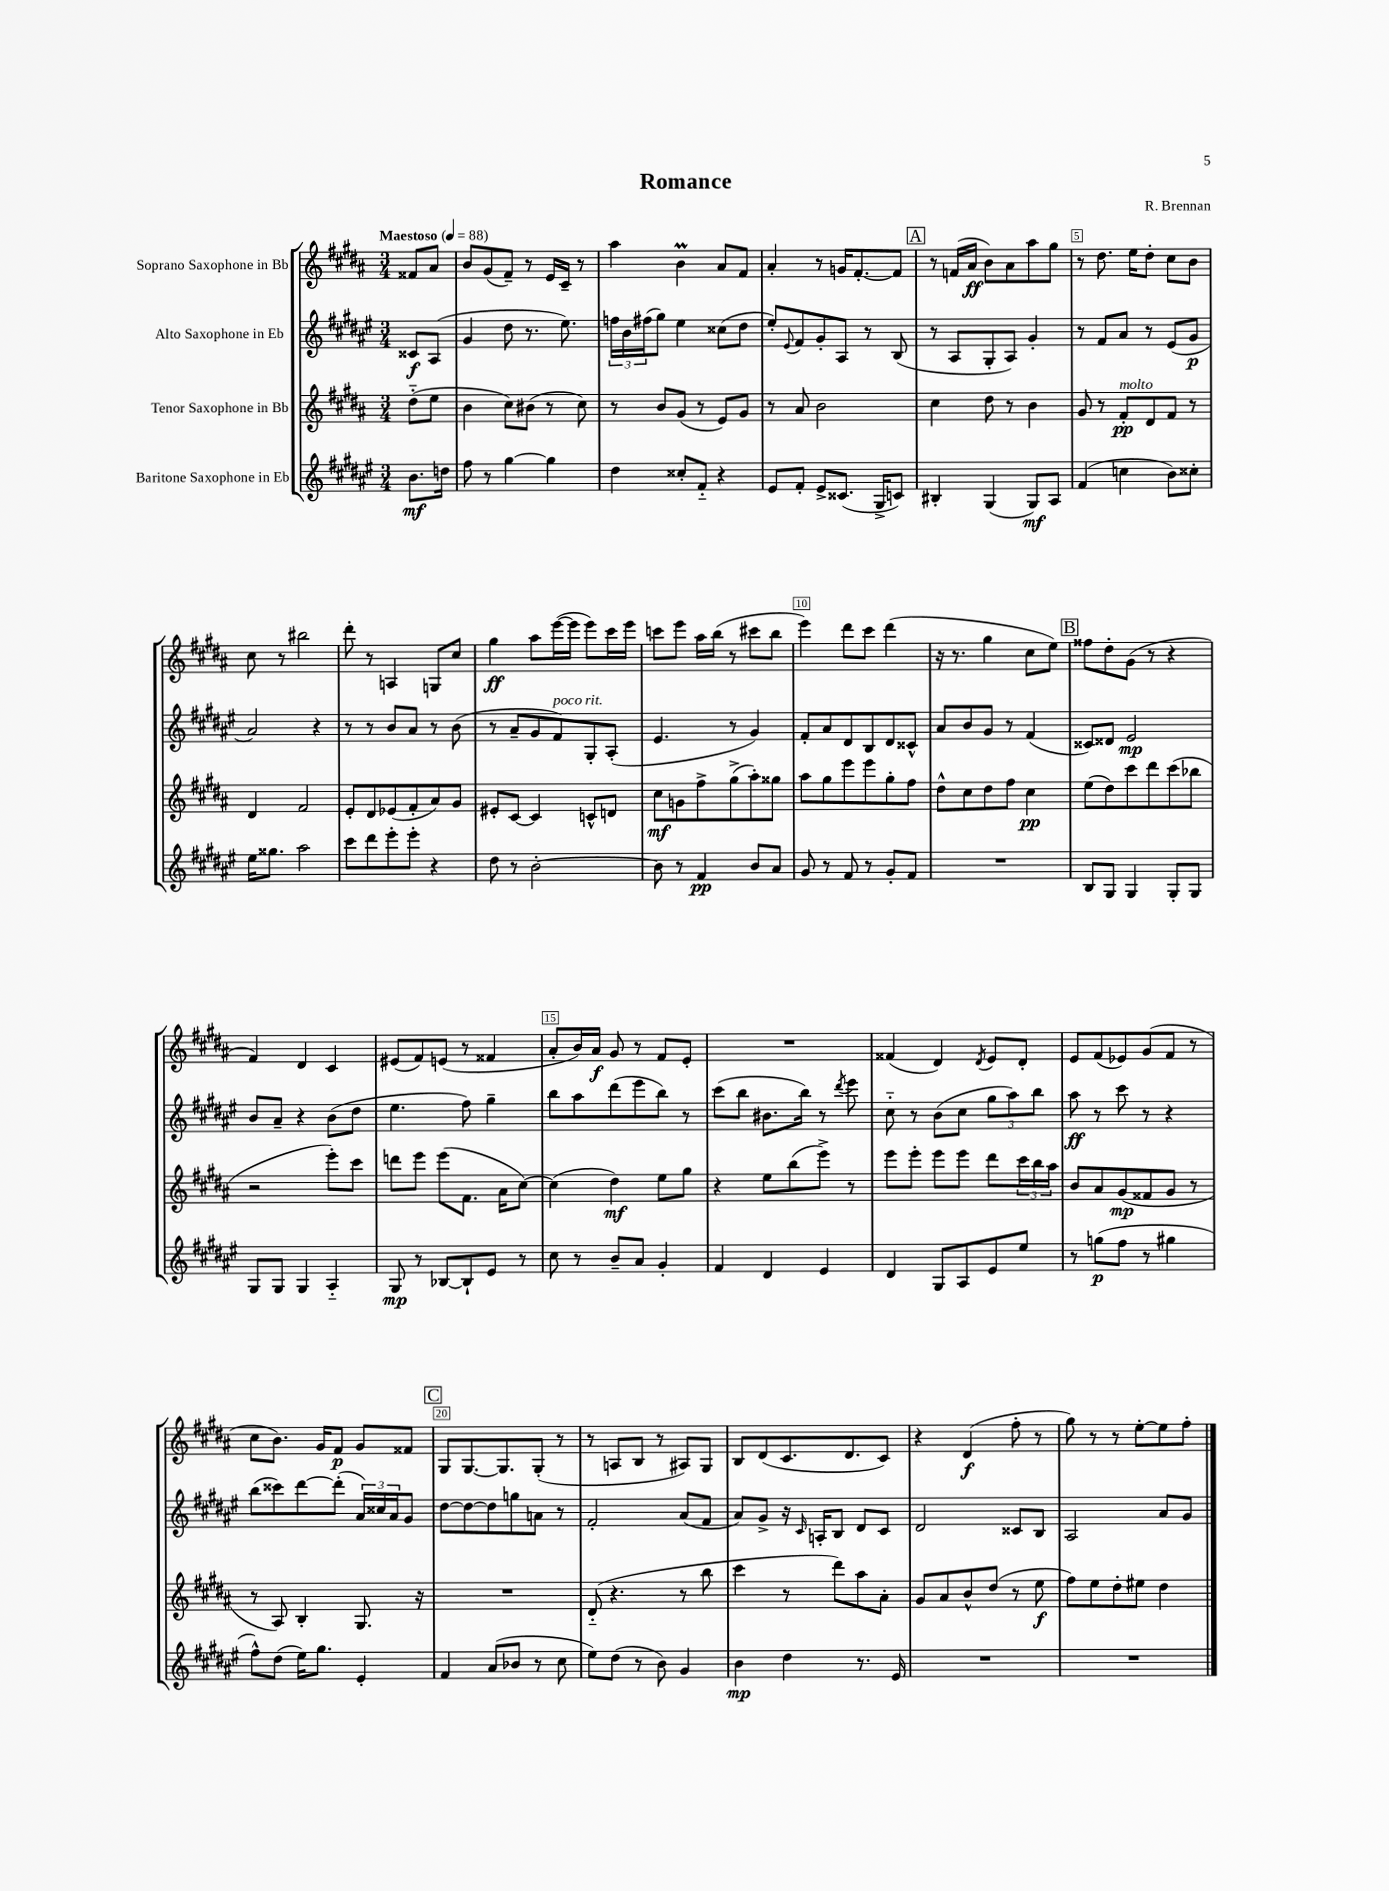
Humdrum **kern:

**kern	**kern	**kern	**kern
*staff4	*staff3	*staff2	*staff1
*clefG2	*clefG2	*clefG2	*clefG2
*k[f#c#g#d#a#e#]	*k[f#c#g#d#a#]	*k[f#c#g#d#a#e#]	*k[f#c#g#d#a#]
*M3/4	*M3/4	*M3/4	*M3/4
*MM88	*MM88	*MM88	*MM88
8.b	(8dd#'~	8c##	8f##
.	8ee	(8A#	8a#
16dd	.	.	.
=	=	=	=
8ff#	4b	4g#	8b
8r	.	.	(8g#
[4gg#	8cc#)	8dd#	8f#~)
.	(8b#	8.r	8r
4gg#]	8r	.	16e
.	.	8.ee#)	16c#~
.	8cc#)	.	8r
=	=	=	=
4dd#	8r	24ff	4aa#
.	.	24b	.
.	.	(24ff#	.
.	8b	8gg#)	.
8cc##'	(8g#	4ee#	4b
8f#'~	8r	.	.
4r	8e)	(8cc##	8a#
.	8g#	8dd#	8f#
=	=	=	=
8e#	8r	8ee#')	4a#'
.	.	8qqe#	.
8f#'	8a#	8f#	.
8e#^	2b	8g#'	8r
(8.c##	.	8A#	16g
.	.	.	[8.f#'
.	.	8r	.
16G#^	.	.	.
8c)	.	(8B	8f#]
=	=	=	=
4B#'	4cc#	8r	8r
.	.	8A#	(16f
.	.	.	16a#
(4G#	8dd#	8G#'	8b)
.	8r	8A#)	8a#
8G#)	4b	4g#'	8aa#
8A#	.	.	8gg#
=	=	=	=
(4f#	8g#	8r	8r
.	8r	8f#	8.dd#
4cc	8f#'	8a#	.
.	.	.	16ee
.	8d#	8r	8dd#'
8b)	8f#	(8e#	8cc#
8cc##'	8r	8g#	8b
=	=	=	=
16ee#	4d#	2a#)	8cc#
8.gg##	.	.	.
.	.	.	8r
2aa#	2f#	.	2bb#
.	.	4r	.
=	=	=	=
8ccc#	8e'	8r	8ddd#'
8ddd#	8d#	8r	8r
8eee#'	(8e-	8b	4A
8eee#'	8f#'	8a#	.
4r	8a#)	8r	8G
.	8g#	(8b	8cc#
=	=	=	=
8dd#	8e#'	8r	4gg#
8r	[8c#	8a#~	.
[2b'	4c#]	8g#	8aa#
.	.	8f#)	([16eee
.	.	.	16eee]
.	8c^^	8G#'	8eee)
.	8d	(8A#'	16ccc#
.	.	.	16eee
=	=	=	=
8b]	8cc#	4.e#	8ccc
8r	8g	.	8eee
4f#	8ff#^	.	16aa#
.	.	.	(16bb
.	(8gg#^	8r	8r
8b	8aa#')	4g#)	8ccc#
8a#	8gg##	.	8bb
=	=	=	=
8g#	8aa#	8f#'	4eee)
8r	8gg#	8a#	.
8f#	8eee	8d#	8ddd#
8r	8eee	8B	8ccc#
8g#'	8gg#'	8d#	(4ddd#
8f#	8ff#	8c##^^	.
=	=	=	=
2.r	8dd#^^	8a#	16r
.	.	.	8.r
.	8cc#	8b	.
.	8dd#	8g#	4gg#
.	8ff#	8r	.
.	4cc#	(4f#	8cc#
.	.	.	8ee)
=	=	=	=
8B	(8ee	8c##)	8ff##
8G#	8dd#)	8d##	8dd#'
4G#	8ccc#	2e#	(8g#
.	8ddd#	.	8r
8G#'	(8ccc#	.	4r
8G#	8bb-	.	.
=	=	=	=
8G#	2r	8b	4f#)
8G#	.	8a#~	.
4G#	.	4r	4d#
4A#'~	8eee')	(8b	4c#
.	8ccc#	8dd#	.
=	=	=	=
8G#	8ddd	4.ee#	(8e#
8r	8eee	.	8f#)
[8B-	(8eee	.	(8e
8B-`]	8.f#	8ff#)	8r
8e#	.	4gg#~	4f##
.	16a#	.	.
8r	[8cc#)	.	.
=	=	=	=
8cc#	(4cc#]	8bb	8a#'
8r	.	8aa#	16b)
.	.	.	16a#
8b~	4dd#)	(8ddd#	8g#
8a#	.	8eee#	8r
4g#'	8ee	8bb)	8f#
.	8gg#	8r	8e'
=	=	=	=
4f#	4r	(8ccc#	2.r
.	.	8bb	.
4d#	8ee	8.b#	.
.	(8bb	.	.
.	.	16bb)	.
4e#	8eee^)	8r	.
.	.	8qddd#	.
.	8r	8eee#	.
=	=	=	=
4d#	8eee	8cc#'~	(4f##
.	8eee'	8r	.
8G#	8eee	(8b	4d#)
8A#	8eee	8cc#	.
.	.	.	8qd#
8e#	8ddd#	12gg#	8e
.	.	12aa#)	.
8ee#	24ccc#	.	8d#'
.	24bb	12bb	.
.	24aa#	.	.
=	=	=	=
8r	8b	8aa#	8e
(8gg	8a#	8r	(8f#
8ff#	(8g#	8ccc#	8e-)
8r	8f##	8r	(8g#
4gg#	8g#	4r	8f#
.	8r	.	8r
=	=	=	=
8ff#^^)	8r	(8bb	8cc#
(8dd#	8A#)	8ccc##)	8.b)
16ee#)	4B'	[8ddd#	.
8.gg#	.	.	16g#
.	.	(8ddd#']	8f#
4e#'	8.G#	24a#)	8g#
.	.	24cc##	.
.	.	24a#	.
.	.	8g#	8f##
.	16r	.	.
=	=	=	=
4f#	2.r	[8dd#	8G#
.	.	8dd#_	[8.G#
(8a#	.	8dd#]	.
.	.	.	8.G#]
8b-	.	8gg	.
8r	.	8a	(8G#'
8cc#	.	8r	8r
=	=	=	=
8ee#)	(8d#'~	2f#'	8r
(8dd#	4.r	.	8A
8r	.	.	8B
8b)	.	.	8r
4g#	8r	(8a#	8A#)
.	8bb	8f#	8G#
=	=	=	=
4b	4ccc#	8a#)	8B
.	.	8g#^	(8d#
4dd#	8r	16r	8.c#
.	.	16qqc#	.
.	.	16A'	.
.	8ddd#)	8B	.
.	.	.	8.d#
8.r	8aa#	8d#	.
.	8a#'	8c#	8c#)
16e#	.	.	.
=	=	=	=
2.r	8g#	2d#	4r
.	8a#	.	.
.	8b^^	.	(4d#
.	(8dd#	.	.
.	8r	8c##	8ff#'
.	8ee	8B	8r
=	=	=	=
2.r	8ff#)	2A#	8gg#)
.	8ee	.	8r
.	8dd#'	.	8r
.	8ee#	.	[8ee'
.	4dd#	8a#	8ee]
.	.	8g#	8ff#'
==	==	==	==
*-	*-	*-	*-
